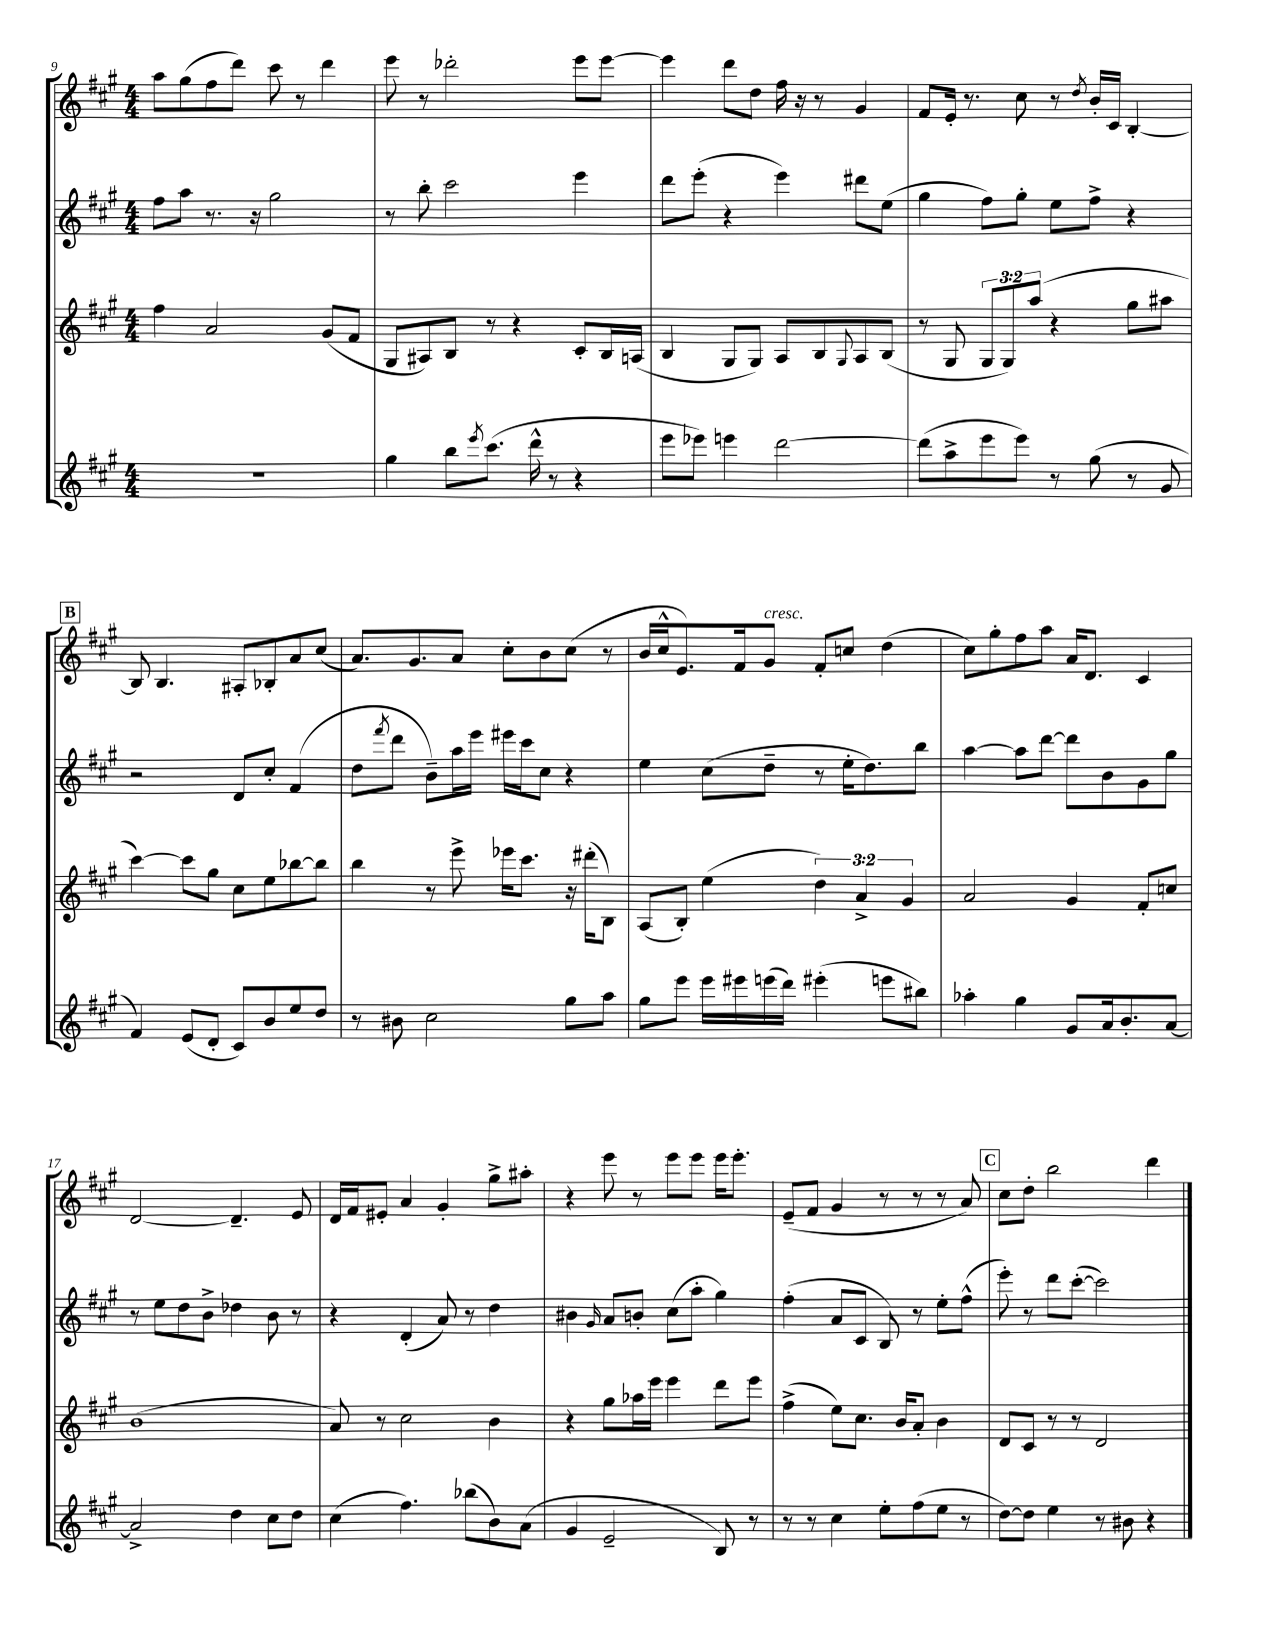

**kern	**kern	**kern	**kern
*part4	*part3	*part2	*part1
*staff4	*staff3	*staff2	*staff1
*clefG2	*clefG2	*clefG2	*clefG2
*k[f#c#g#]	*k[f#c#g#]	*k[f#c#g#]	*k[f#c#g#]
*M4/4	*M4/4	*M4/4	*M4/4
=9	=9	=9	=9
1r	4ff#\	8ff#\L	8aa\L
.	.	8aa\J	(8gg#\
.	2a/	8.r	8ff#\
.	.	.	8ddd\J)
.	.	16r	.
.	.	2gg#\	8ccc#\
.	.	.	8r
.	(8g#/L	.	4ddd\
.	8f#/J	.	.
=10	=10	=10	=10
4gg#\	8G#/L	8r	8eee\
.	8A#X/)	8bb'\	8r
8bb\L	8B/J	2ccc#\	2ddd-X'\
8qeee/	.	.	.
(8.ccc#\J	8r	.	.
.	4r	.	.
16ddd^^\	.	.	.
8r	.	.	.
4r	8c#'/L	4eee\	8eee\L
.	16B/L	.	[8eee\J
.	(16An/JJ	.	.
=11	=11	=11	=11
8eee\L	4B/	8ddd\L	4eee\]
8eee-X\J)	.	(8eee'\J	.
4eeen\	8G#/L	4r	8ddd\L
.	8G#/J)	.	8dd\J
[2ddd\	8A/L	4eee\)	16ff#\
.	.	.	16r
.	8B/	.	8r
.	8qqG#/	.	.
.	8A/	8ddd#X\L	4g#/
.	(8B/J	(8ee\J	.
=12	=12	=12	=12
(8ddd\L]	8r	4gg#\	8f#/L
8aa^\	8G#/	.	16e'/Jk
.	.	.	8.r
8eee\	12G#/L	8ff#\L)	.
.	12G#/)	.	.
8eee\J)	.	8gg#'\J	8cc#\
.	(12aa/J	.	.
8r	4r	8ee\L	8r
.	.	.	8qdd/
(8gg#\	.	8ff#^\J	16b'/LL
.	.	.	16c#/JJ
8r	8gg#\L	4r	[4B'/
8g#/	8aa#X\J	.	.
!!LO:LB:g=z
!!LO:REH:place=s1:t=B
=13	=13	=13	=13
4f#/)	[4ccc#\)	2r	8B/]
.	.	.	4.B/
(8e/L	8ccc#\L]	.	.
8d'/J	8gg#\J	.	.
8c#/L)	8cc#\L	8d/L	8A#X'/L
8b/	8ee\	8cc#'/J	8B-X'/
8ee/	[8bb-X\	(4f#/	8a/
8dd/J	8bb-\J]	.	(8cc#/J
=14	=14	=14	=14
8r	4bb\	8dd\L	8.a/L)
.	.	8qfff#/	.
8b#X\	.	8ddd\J	.
.	.	.	8.g#/
2cc#\	8r	8b~\L)	.
.	8eee^\	16aa\L	8a/J
.	.	16eee\JJ	.
.	16eee-X\KL	16eee#X\LL	8cc#'\L
.	8.ccc#\J	16ccc#\J	.
.	.	8cc#\J	8b\
8gg#\L	16r	4r	(8cc#\J
.	(16ddd#X'\KL	.	.
8aa\J	8B\J)	.	8r
=15	=15	=15	=15
8gg#\L	(8A/L	4ee\	16b/LL
.	.	.	16cc#^^/J
8eee\J	8B'/J)	.	8.e/)
16eee\LL	(4ee\	(8cc#\L	.
16eee#X\	.	.	16f#/k
!	!	!	!LO:TX:a:i:t=cresc.
(16eeen\	.	8dd~\J	8g#/J
16ddd\JJ)	.	.	.
(4eee#X'\	6dd\)	8r	8f#'/L
.	.	16ee'\KL	8ccn/J
.	6a^/	.	.
.	.	8.dd\)	.
8eeen\L	.	.	(4dd\
.	6g#/	.	.
8bb#X\J)	.	8bb\J	.
=16	=16	=16	=16
4aa-X'\	2a/	[4aa\	8cc#\L)
.	.	.	8gg#'\
4gg#\	.	8aa\L]	8ff#\
.	.	[8ddd\J	8aa\J
8g#/L	4g#/	8ddd\L]	16a/KL
.	.	.	8.d/J
16a/k	.	8b\	.
8.b'/	.	.	.
.	8f#'/L	8g#\	4c#/
[8a/J	8ccn/J	8gg#\J	.
!!LO:LB:g=z
=17	=17	=17	=17
2a^/]	(1b	8r	[2d/
.	.	8ee\L	.
.	.	8dd\	.
.	.	8b^\J	.
4dd\	.	4dd-X\	4.d~/]
8cc#\L	.	8b\	.
8dd\J	.	8r	8e/
=18	=18	=18	=18
(4cc#\	8a/)	4r	16d/LL
.	.	.	16f#/J
.	8r	.	8e#X'/J
4.ff#\)	2cc#\	(4d'/	4a/
.	.	8a/)	4g#'/
(8bb-X\L	.	8r	.
8b\)	4b\	4dd\	8gg#^\L
(8a\J	.	.	8aa#X'\J
=19	=19	=19	=19
4g#/	4r	4b#X\	4r
.	.	16qqg#/	.
2e~/	8gg#\L	8a/L	8eee\
.	16aa-X\L	8bn'/J	8r
.	16eee\JJ	.	.
.	4eee\	(8cc#\L	8eee\L
.	.	8aa'\J	8eee\J
8B/)	8ddd\L	4gg#\)	16eee\KL
.	.	.	8.eee'\J
8r	8eee\J	.	.
=20	=20	=20	=20
8r	(4ff#^\	(4ff#'\	(8e~/L
8r	.	.	8f#/J
4cc#\	8ee\L)	8a/L	4g#/
.	8.cc#\J	8c#/J	.
8ee'\L	.	8B/)	8r
.	16b/KL	.	.
(8ff#\	8a'/J	8r	8r
8ee\J	4b\	8ee'\L	8r
8r	.	(8ff#^^\J	8a/)
!!LO:REH:place=s1:t=C
=21	=21	=21	=21
[8dd\L)	8d/L	8eee'\)	8cc#\L
8dd\J]	8c#/J	8r	8dd'\J
4ee\	8r	8ddd\L	2bb\
.	8r	([8ccc#'\J	.
8r	2d/	2ccc#\])	.
8b#X\	.	.	.
4r	.	.	4ddd\
==	==	==	==
*-	*-	*-	*-
